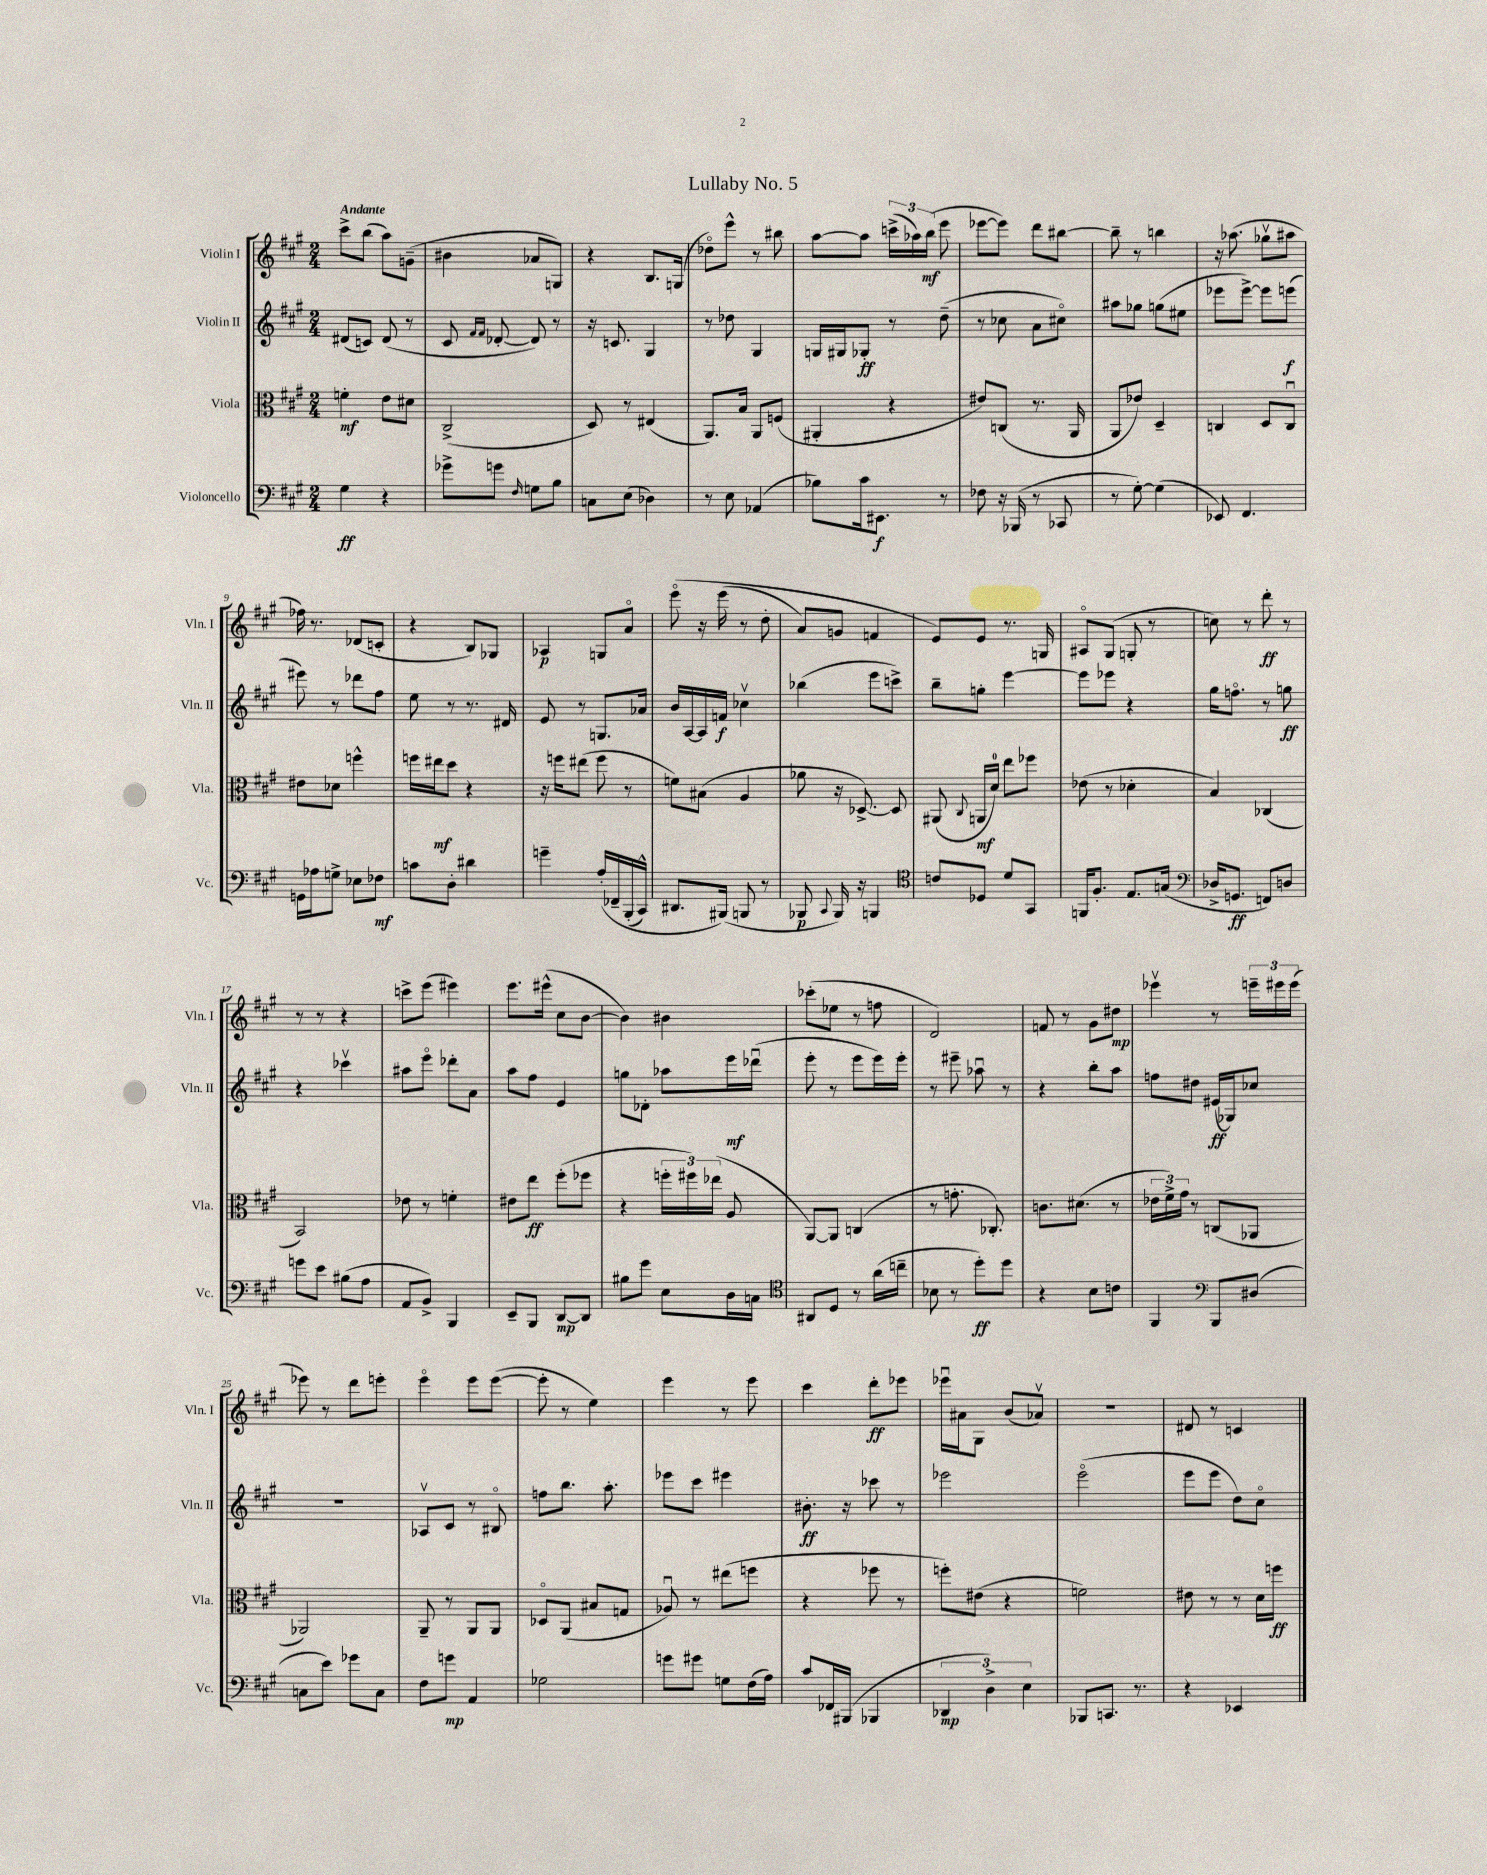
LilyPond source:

\header { title = "Lullaby No. 5" }
<<
\new StaffGroup <<
\new Staff = "s0" \with { instrumentName = "Violin I" shortInstrumentName = "Vln. I" } {
    \clef treble \key a \major \numericTimeSignature \time 2/4 \tempo "Andante"
    \autoBeamOff cis'''8[-> b''8]( a''8[) g'8]--( |
    bis'4 aes'8[ g8]) |
    r4 b8.[ g16]( |
    des''8[\flageolet) e'''8]-^ r8 bis''8 |
    a''8[~ a''8] \tuplet 3/2 { c'''16[->( aes''16) b''16]\mf( } e'''8 |
    ees'''8[~ ees'''8]) d'''8[ bis''8]~ |
    bis''8-- r8 b''4 |
    r16 aes''8.( ges''8[\upbow ais''8] |
    fes''16) r8. des'8[( c'8]-. |
    r4 b8[) ges8] |
    aes4\p g8[ a'8]\flageolet |
    e'''8\flageolet\( r16 e'''16( r8 d''8-. |
    a'8[) g'8] f'4 |
    e'8[\) e'8] r8. g16 |
    ais8[\flageolet gis8]( g8-. r8 |
    c''8) r8 d'''8-.\ff r8 |
    r8 r8 r4 |
    c'''8[-> e'''8]( eis'''4) |
    e'''8.[ eis'''16]-^( cis''8[ b'8]~ |
    b'4) bis'4 |
    ces'''8[-.( ees''8] r8 f''8 |
    d'2) |
    f'8 r8 gis'8[ dis''8]\mp |
    ees'''4\upbow r8 \tuplet 3/2 { e'''16[-- eis'''16 eis'''16]( } |
    ees'''8) r8 d'''8[ e'''8]-. |
    e'''4\flageolet e'''8[ e'''8]~( |
    e'''8-. r8 e''4) |
    e'''4 r8 e'''8 |
    cis'''4 d'''8[-.\ff ees'''8] |
    ees'''16[\downbow ais'16 gis8] b'8[( aes'8]\upbow) |
    R2 |
    dis'8 r8 c'4 \bar "|." |
}
\new Staff = "s1" \with { instrumentName = "Violin II" shortInstrumentName = "Vln. II" } {
    \clef treble \key a \major \numericTimeSignature \time 2/4
    \autoBeamOff dis'8[( c'8]) dis'8( r8 |
    cis'8 \grace { fis'16[ fis'16] } des'8~-. des'8) r8 |
    r16 c'8. gis4 |
    r8 des''8 gis4 |
    g16[ gis16 ges8]-.\ff r8 d''8--( |
    r8 ces''8 a'8[ cis''8]\flageolet) |
    ais''8[ ges''8] g''8[( eis''8] |
    ees'''8[ ees'''8]~->) ees'''8[ e'''8]\f( |
    eis'''8) r8 des'''8[ fis''8] |
    e''8 r8 r8. dis'16 |
    e'8 r8 g8.[ aes'16] |
    b'16[ a16~ a16 f'16]\f ces''4\upbow |
    bes''4( e'''8[ c'''8]->) |
    b''8[-- g''8]-. e'''4~ |
    e'''8[ ees'''8] r4 |
    gis''16[ f''8.]\flageolet r8 g''8\ff |
    r4 ces'''4\upbow |
    ais''8[ e'''8]\flageolet des'''8[-. a'8] |
    a''8[ fis''8] e'4 |
    g''8[ des'8]-. aes''8[ e'''16\mf des'''16]\downbow( |
    e'''8-. r8 e'''8[ e'''16) e'''16]-. |
    r8 eis'''8-- aes''8\downbow r8 |
    r4 b''8[-. a''8] |
    f''8[ dis''8] eis'16[\ff( ges16) ces''8] |
    R2 |
    aes8[\upbow cis'8] r8 bis8\flageolet |
    f''8[ b''8.] a''8.-. |
    ees'''8[ cis'''8] eis'''4 |
    bis'8.-.\ff r16 ces'''8 r8 |
    ees'''2 |
    e'''2\flageolet( |
    e'''8[ e'''8] d''8[) cis''8]\flageolet \bar "|." |
}
\new Staff = "s2" \with { instrumentName = "Viola" shortInstrumentName = "Vla." } {
    \clef alto \key a \major \numericTimeSignature \time 2/4
    \autoBeamOff f'4-.\mf e'8[ dis'8] |
    cis2->( |
    d8) r8 eis4( |
    a,8.[) b16] a,8[ f8]( |
    ais,4-. r4 |
    eis'8[) c8]( r8. a,16 |
    a,8[ ees'8]) d4-- |
    c4 d8[ c8]\downbow |
    eis'8[ des'8] f''4-^ |
    f''16[ eis''16\mf d''8] r4 |
    r16 f''16[ eis''8]( f''8 r8 |
    f'8[) bis8]( a4 |
    aes'8 r16 des8.~->) des8 |
    ais,8( \appoggiatura { cis8 } a,16[\mf d'16]-0) e''8[ fes''8] |
    ees'8( r8 des'4-. |
    b4) ces4( |
    b,2) |
    ees'8 r8 f'4-. |
    eis'8[ e''8]\ff fis''8[-.( fes''8] |
    r4 \tuplet 3/2 { f''16[-. fis''16) ees''16]( } a8 |
    a,8[~) a,8] c4( |
    r8 g'8.-. ces8.-.) |
    c'8.[ dis'8.]( r8 |
    \tuplet 3/2 { ees'16[ fis'16->) gis'16] } r8 c8[( aes,8] |
    aes,2) |
    a,8-- r8 a,8[ a,8] |
    des8[\flageolet a,8]( bis8[ g8] |
    aes8\downbow) r8 eis''8[( f''8] |
    r4 fes''8 r8 |
    f''8[-.) eis'8]( r4 |
    f'2) |
    eis'8 r8 r8 d'16[ f''16]\ff \bar "|." |
}
\new Staff = "s3" \with { instrumentName = "Violoncello" shortInstrumentName = "Vc." } {
    \clef bass \key a \major \numericTimeSignature \time 2/4
    \autoBeamOff gis4\ff r4 |
    ges'8[-> g'8] \grace { fis16 } g8[ b8] |
    c8[ e8]( des4) |
    r8 e8 aes,4( |
    bes8[) cis'16 eis,8.]\f r8 |
    fes8 r16 bes,,16( r8 ces,8 |
    r8 gis8~-.) gis4( |
    ees,8) fis,4. |
    g,16[ aes16 g8]-> ees8[ fes8]\mf |
    c'8[ d8]-. dis'4 |
    g'4-- a16[-.\( fes,16-- b,,16-.( cis,16]-^) |
    dis,8.[ bis,,16](\) b,,8 r8 |
    bes,,8\p \appoggiatura { cis,8 } bes,,16) r16 b,,4 |
    \clef tenor c'8[ des8] d'8[ gis,8] |
    f,16[ fis8.]-. e8.[ g16]( |
    \clef bass des16[-> g,8.]\ff f,8[) d8] |
    g'8[ e'8] bis8[( a8] |
    a,8[ b,8]->) b,,4 |
    e,8[-- b,,8] d,8[~\mp d,8] |
    bis8[ gis'8] e8[ d16 c16] |
    \clef tenor ais,8[ d8] r8 a'16[( c''16]-- |
    bes8 r8 d''8[-.\ff) d''8] |
    r4 b8[ c'8] |
    fis,4 \clef bass b,,8[ dis8]( |
    c8[ e'8]) ges'8[ c8] |
    fis8[ g'8]\mp a,4 |
    ges2 |
    g'8[ gis'8] g8[ fis16( a16]) |
    cis'8[ fes,16 bis,,16]( bes,,4 |
    \tuplet 3/2 { des,4\mp d4->) e4 } |
    bes,,8[ c,8.] r8. |
    r4 ees,4 \bar "|." |
}
>>
>>
